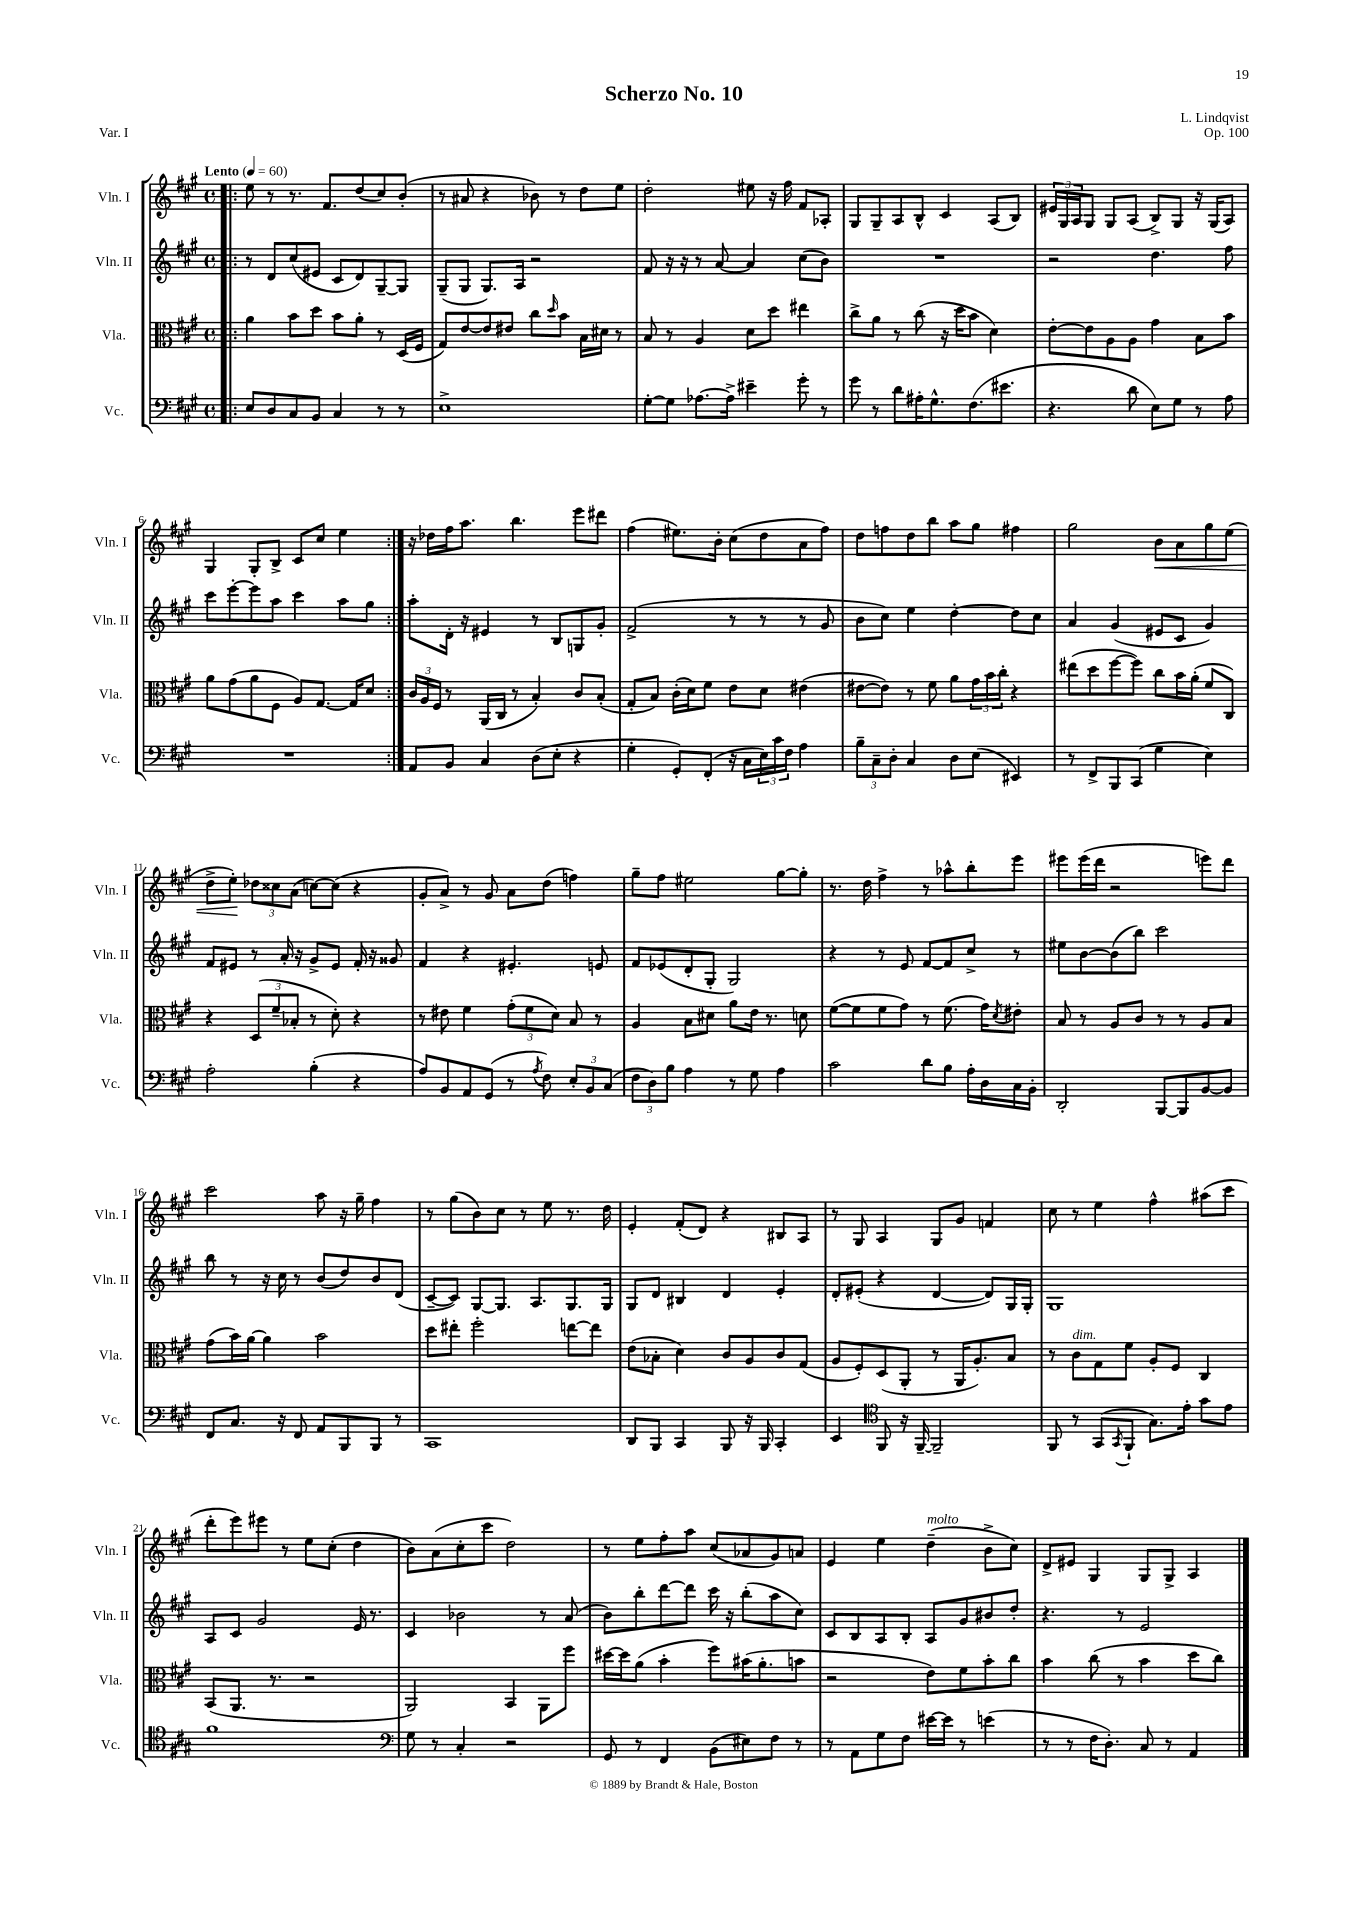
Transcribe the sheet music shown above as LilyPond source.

\header { title = "Scherzo No. 10" composer = "L. Lindqvist" opus = "Op. 100" piece = "Var. I" }
<<
\new StaffGroup <<
\new Staff = "s0" \with { instrumentName = "Vln. I" shortInstrumentName = "Vln. I" } {
    \clef treble \key a \major \defaultTimeSignature \time 4/4 \tempo "Lento" 4 = 60
    \repeat volta 2 { \bar ".|:" e''8 r8 r8. fis'8. d''8( cis''8) b'8-.( |
    r8 ais'8 r4 bes'8) r8 d''8 e''8 |
    d''2-. eis''8 r16 fis''16 fis'8 aes8-. |
    gis8 gis8-- a8 b8-^ cis'4 a8( b8) |
    \tuplet 3/2 { eis'16 gis16 a16 } gis8 gis8 a8( b8->) gis8 r16 gis16( a8) |
    gis4 gis8-. b8-> cis'8 cis''8 e''4 | }
    r16 des''16 fis''16 a''8. b''4. e'''8 dis'''8 |
    fis''4( eis''8.) b'16-. cis''8( d''8 a'8 fis''8) |
    d''8 f''8 d''8 b''8 a''8 gis''8 fis''4 |
    gis''2 b'8\< a'8 gis''8 e''8( |
    d''8-> e''8-.\!) \tuplet 3/2 { des''8 cisis''8 a'8( } c''8~) c''8( r4 |
    gis'8-. a'8->) r8 gis'8 a'8 d''8( f''4) |
    gis''8-- fis''8 eis''2 gis''8~ gis''8-. |
    r8. d''16 fis''4-> r8 aes''8-^ b''8-. e'''8 |
    eis'''8 eis'''16( d'''16 r2 e'''8) d'''8 |
    cis'''2 a''8 r16 gis''16-- fis''4 |
    r8 gis''8( b'8) cis''8 r8 e''8 r8. d''16 |
    e'4-. fis'8-.( d'8) r4 bis8 a8 |
    r8 gis8 a4 gis8 gis'8 f'4 |
    cis''8 r8 e''4 fis''4-^ ais''8( cis'''8 |
    d'''8-. e'''8) eis'''8 r8 e''8 cis''8-.( d''4 |
    b'8) a'8( cis''8-. cis'''8 d''2) |
    r8 e''8 fis''8-. a''8 cis''8( aes'8 gis'8) a'8 |
    e'4 e''4 d''4--^\markup { \italic "molto" }( b'8-> cis''8) |
    d'8-> eis'8 gis4 gis8 gis8-> a4 \bar "|." |
}
\new Staff = "s1" \with { instrumentName = "Vln. II" shortInstrumentName = "Vln. II" } {
    \clef treble \key a \major \defaultTimeSignature \time 4/4
    \repeat volta 2 { \bar ".|:" r8 d'8 cis''8( eis'8 cis'8 d'8) gis8~-- gis8 |
    gis8--( gis8 gis8.) a16 r2 |
    fis'8 r16 r16 r8 a'8~ a'4 cis''8( b'8) |
    R1 |
    r2 d''4. fis''8 |
    cis'''8 e'''8~-. e'''8 a''8 cis'''4 a''8 gis''8 | }
    a''8-. d'16-. r16 eis'4 r8 b8 g8 gis'8-. |
    fis'2->( r8 r8 r8 gis'8 |
    b'8 cis''8) e''4 d''4~-. d''8 cis''8 |
    a'4 gis'4( eis'8 cis'8 gis'4) |
    fis'8 eis'8 r8 a'16-. r16 gis'8-> eis'8 fis'16-. r16 gisis'8 |
    fis'4 r4 eis'4.-. e'8 |
    fis'8 ees'8( d'8-. gis8-. gis2) |
    r4 r8 e'8 fis'8~ fis'8 cis''8-> r8 |
    eis''8 b'8~ b'8( b''8) cis'''2 |
    b''8 r8 r16 cis''16 r8 b'8( d''8) b'8 d'8( |
    cis'8~-- cis'8) gis8~ gis8. a8. gis8. gis16 |
    gis8 d'8 bis4 d'4 e'4-. |
    d'8-. eis'8-.( r4 d'4~ d'8) gis16 gis16-. |
    gis1 |
    a8 cis'8 gis'2 e'16 r8. |
    cis'4 bes'2 r8 a'8( |
    b'8) b''8-. d'''8~ d'''8 cis'''16 r16 b''8-.( a''8 cis''8) |
    cis'8 b8 a8 b8-. a8 gis'8 bis'8 d''8-. |
    r4. r8 e'2 \bar "|." |
}
\new Staff = "s2" \with { instrumentName = "Vla." shortInstrumentName = "Vla." } {
    \clef alto \key a \major \defaultTimeSignature \time 4/4
    \repeat volta 2 { \bar ".|:" a'4 b'8 d''8 b'8 a'8-. r8 d16( fis16 |
    gis8) e'8~ e'8 eis'8 cis''8 \grace { d''16 } b'8 b16 dis'16 r8 |
    b8 r8 a4 d'8 d''8 eis''4 |
    cis''8-> a'8 r8 cis''8( r16 d''16 b'8 d'4) |
    e'8~-. e'8 a8 a8 gis'4 b8 b'8 |
    a'8 gis'8( a'8 fis8 a8) gis8.~ gis16 d'8 | }
    \tuplet 3/2 { cis'16 a16 fis16 } r8 a,16( cis16 r8 b4-.) cis'8 b8-.( |
    gis8-. b8) cis'16-.( d'16) fis'8 e'8 d'8 eis'4( |
    eis'8~ eis'8) r8 fis'8 a'8 \tuplet 3/2 { gis'16 b'16 cis''16-. } r4 |
    eis''8( d''8 fis''8~ fis''8) cis''8 b'16 a'16-.( fis'8 cis8) |
    r4 \tuplet 3/2 { d8( fis'8-- bes8-. } r8 d'8-.) r4 |
    r8 eis'8 fis'4 \tuplet 3/2 { gis'8-.( fis'8 d'8) } b8 r8 |
    a4 b8 dis'8 a'8 e'16 r8. d'8 |
    fis'8~( fis'8 fis'8 gis'8) r8 fis'8.( gis'16) \acciaccatura { d'8 } eis'8-. |
    b8 r8 a8 cis'8 r8 r8 a8 b8 |
    gis'8( b'16) a'16~ a'4 b'2 |
    d''8 eis''8-. fis''2-. e''8~ e''8 |
    e'8( bes8-. d'4) cis'8 a8 cis'8 gis8( |
    a8 fis8-.) d8( a,8-. r8 a,16 a8.-.) b8 |
    r8 cis'8^\markup { \italic "dim." } gis8 fis'8 a8-. fis8 cis4 |
    b,8( a,8. r8. r2 |
    a,2) b,4 a,8 fis''8 |
    dis''16~ dis''16 a'8( b'4-. fis''8) bis'16( a'8.-. b'8 |
    r2 e'8) fis'8 b'8-. cis''8 |
    b'4 cis''8( r8 b'4 d''8 cis''8) \bar "|." |
}
\new Staff = "s3" \with { instrumentName = "Vc." shortInstrumentName = "Vc." } {
    \clef bass \key a \major \defaultTimeSignature \time 4/4
    \repeat volta 2 { \bar ".|:" e8 d8 cis8 b,8 cis4 r8 r8 |
    e1-> |
    gis8~-. gis8 aes8.~ aes16-> eis'4-- gis'8-. r8 |
    gis'8 r8 d'8 ais16-. gis8.-^ fis8.( eis'8. |
    r4. d'8 e8) gis8 r8 a8 |
    R1 | }
    a,8 b,8 cis4 d8( e8-. r4 |
    gis4-. gis,8-.) fis,8-.( r16 cis16 \tuplet 3/2 { e16) cis'16 fis16 } a4 |
    \tuplet 3/2 { b8-- cis8-- d8-. } cis4 d8 e8( eis,4) |
    r8 fis,8-> b,,8 cis,8( gis4 e4) |
    a2-. b4-.( r4 |
    a8) b,8 a,8 gis,8( r8 \acciaccatura { a8 } fis8) \tuplet 3/2 { e8-. b,8 cis8( } |
    \tuplet 3/2 { fis8 d8) b8 } a4 r8 gis8 a4 |
    cis'2 d'8 b8 a16-. d16 cis16 b,16-. |
    d,2-. b,,8~ b,,8 b,8~ b,8 |
    fis,8 cis8. r16 fis,8 a,8 b,,8 b,,8 r8 |
    cis,1 |
    d,8 b,,8 cis,4 b,,8 r16 b,,16 cis,4-. |
    e,4 \clef tenor fis,8 r16 fis,16~-- fis,2-- |
    fis,8 r8 gis,8( \acciaccatura { gis,8 } fis,8-! gis8.) e'16-. gis'8 e'8 |
    fis'1 |
    \clef bass gis8 r8 cis4-. r2 |
    gis,8 r8 fis,4 b,8( eis8) fis8 r8 |
    r8 a,8 gis8 fis8 eis'16~ eis'16 r8 e'4( |
    r8 r8 fis16 d8.-.) cis8 r8 a,4 \bar "|." |
}
>>
>>
